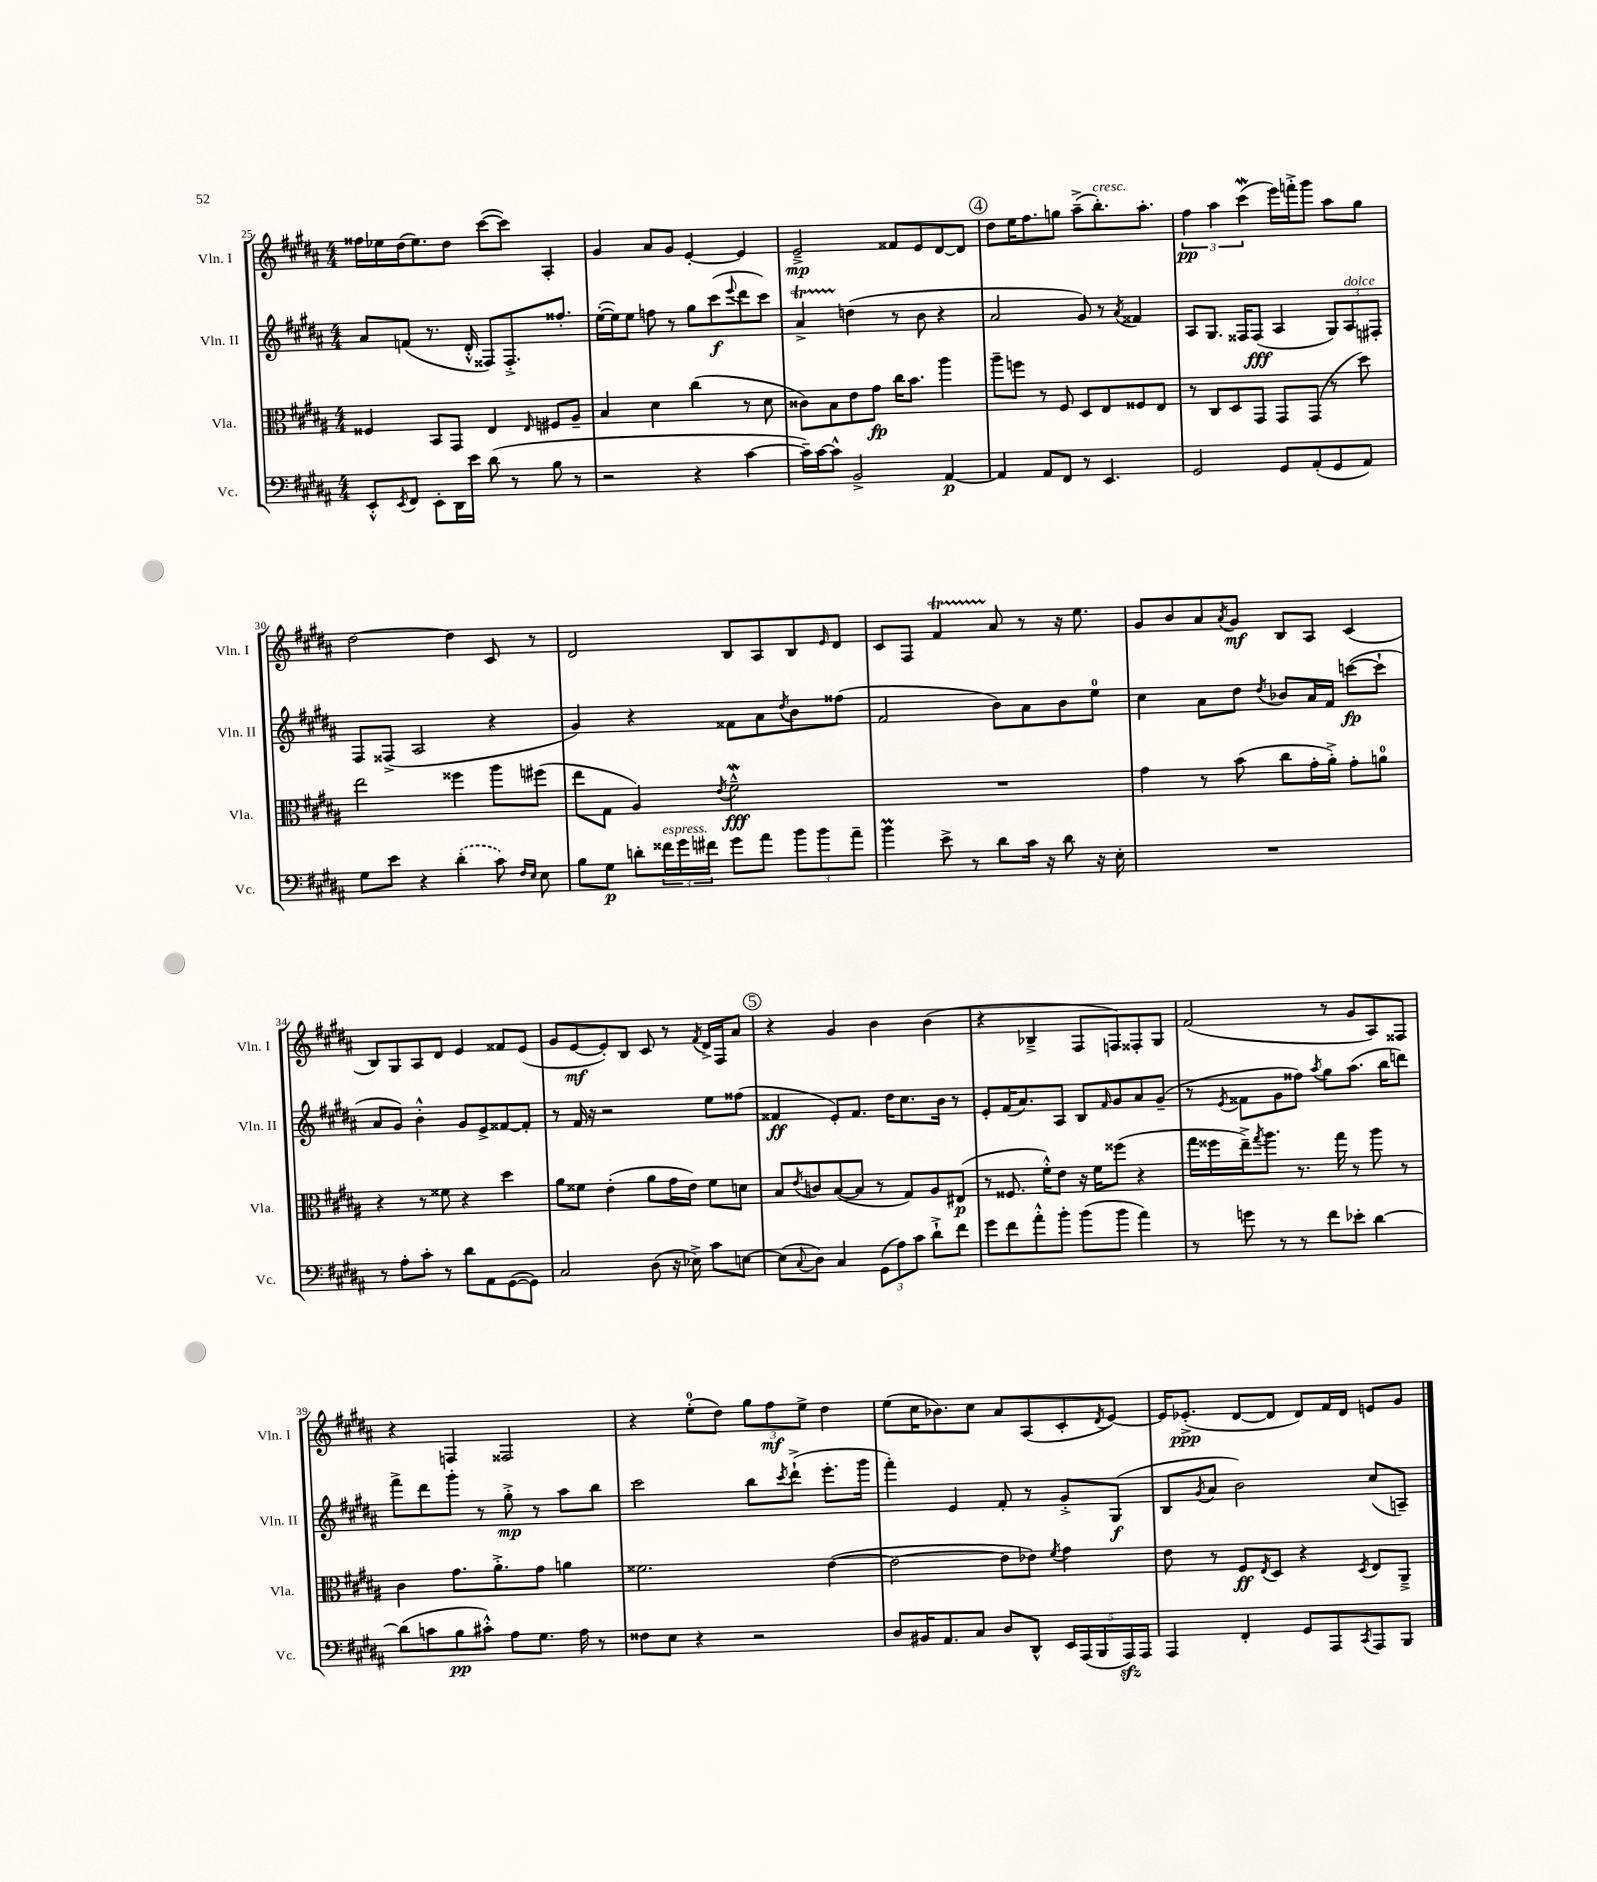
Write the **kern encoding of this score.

**kern	**kern	**kern	**kern
*staff4	*staff3	*staff2	*staff1
*clefF4	*clefC3	*clefG2	*clefG2
*k[f#c#g#d#a#]	*k[f#c#g#d#a#]	*k[f#c#g#d#a#]	*k[f#c#g#d#a#]
*M4/4	*M4/4	*M4/4	*M4/4
8EE'^^/L	4F##/	8a#/L	16ff##\LL
.	.	.	16ee-\
8qEE/	.	.	.
8FF#/J	.	(8f/J	(16dd#\J
.	.	.	8.ee-\)
8EE'\L	8BB/L	8.r	.
16DD#\L	8GG#/J	.	8dd#\J
16e\JJ	.	16d#'^^/	.
(8d#\	4E/	8F##/L)	([8ccc#\L
8r	.	8.F##'^/	8ccc#\]J)
.	16qqE/	.	.
8B\	8F#/L	.	4A#'/
.	.	8.ff##'/J	.
8r	8A#~/J	.	.
=	=	=	=
2r	4B/	([16ee'\LL	4g#/
.	.	16ee\]J)	.
.	.	8ee\J	.
.	4d#\	8ff\	8a#/L
.	.	8r	8g#/J
4r	(4cc#\	8gg#\L	[4e'/
.	.	(8ccc#\	.
.	.	8qqeee/	.
[4c#\	8r	8ddd#\	4e/]
.	8d#\	8ccc#\J)	.
=	=	=	=
16c#~\]LL)	8c##\L)	4a#^/	2e~^/
[16c#\J	.	.	.
8c#^^\]J	8B\	.	.
2BB^/	8e\	(4dd\	.
.	8g#\J	.	.
.	16cc#\LK	8r	8f##/L
.	8.b\J	.	.
.	.	8b\	8e/
[4AA#/	4aa#\	4r	[8d#/
.	.	.	8d#/]J
=	=	=	=
4AA#/]	8aa#~\L	2a#/	8dd#\L
.	8ff\J	.	16ee\K
.	.	.	8.ff#\
8AA#/L	8r	.	.
8FF#/J	8F#/	.	8gg\J
8r	8D#/L	8g#/)	(8aa#~^\L
4.EE/	8E/	8r	8.bb'\)
.	.	8qa#/	.
.	8F##/	4f##/	.
.	.	.	8.aa#'\J
.	8E/J	.	.
=	=	=	=
2GG#/	8r	8A#/L	6ff#\
.	8C#/L	8.G#/J	.
.	.	.	6aa#\
.	8D#/	.	.
.	.	16F##/LK	.
.	.	.	(6ccc#\
.	8GG#/J	(8F##/J	.
8GG#/L	8GG#/L	4A#/	16eee\LL)
.	.	.	16fff'^\J
(8AA#'/	(8GG#/J	.	8ggg#\J
8GG#/	8r	12G#/L)	8aa#\L
.	.	12A#/	.
8AA#/J)	8dd#\)	.	8gg#\J
.	.	12F#'/J	.
=	=	=	=
8G#\L	2ee\	8F#/L	[2dd#\
8e\J	.	(8F##^/J	.
4r	.	2A#/	.
(4d#'\	4ff##\	.	4dd#\]
8c#\)	8aa#\L	4r	8c#/
16qqF#/LL	.	.	.
16qqE/JJ	.	.	.
8E\	(8ff#\J	.	8r
=	=	=	=
8B\L	8ee\L	4g#/)	2d#/
8G#\J	8G#\J	.	.
8d'\L	4A#/)	4r	.
24f##\L	.	.	.
24g#\	.	.	.
24f#\JJ	.	.	.
.	8qe/	.	.
8g#\L	2f#~^^\	8f##\L	8B/L
8a#\J	.	8a#\	8A#/
.	.	8qdd#/	.
12b\L	.	8b\	8B/
12b\	.	.	.
.	.	.	16qqe/
.	.	(8ff##\J	8d#/J
12a#~\J	.	.	.
=	=	=	=
4b\	1r	2f#/	8c#/L
.	.	.	8F#/J
8e^\	.	.	4f#/
8r	.	.	.
8d#\L	.	8b\L)	8a#/
16c#\Jk	.	8a#\	8r
16r	.	.	.
8d#\	.	8b\	16r
.	.	.	8.ee\
16r	.	8ee\J	.
16E'\	.	.	.
=	=	=	=
1r	4g#\	4cc#\	8g#/L
.	.	.	8b/
.	8r	8a#\L	8a#/
.	.	.	8qa#/
.	(8b\	8dd#\J	8g#/J
.	.	8qdd#/	.
.	8cc#\L	8b-/L	8B/L
.	16g#'\L	16a#/L	8A#/J
.	16a#'^\JJ)	16f#/JJ	.
.	8g#'\L	([8ccc\L	(4c#/
.	8a\J	8ccc`\]J	.
=	=	=	=
8r	4r	8a#/L	8B/L)
8A#'\L	.	8g#/J)	8G#/
8c#'\J	8r	4b'^^\	8A#/
8r	8f##\	.	8d#/J
8d#\L	4r	8g#/L	4e/
8AA#\	.	8e^/	.
([8GG#\	4dd#\	[8f##/	8f##/L
8GG#\]J)	.	8f##'/]J	(8e/J
=	=	=	=
2C#/	8a#\L	8r	8g#/L
.	8f##\J	16f#/	[8e/
.	.	16r	.
.	(4e'\	2r	8e'/])
.	.	.	8B/J
(8D#\	8a#\L	.	8c#/
16r	16g#\L	.	8r
16E-^\)	16e\JJ)	.	.
.	.	.	8qf#/
8c#\L	8f##\L	8ee\L	16d#^/LL
.	.	.	16F#/J
[8E\J	8d\J	(8ff##\J	8a#/J
=	=	=	=
(8E\]L	8B/L	4f##/	4r
8qqC#/	8qe/	.	.
8D#\J)	8c/	.	.
4C#/	([8B/	8e'/L)	4g#/
.	8B/]J	8.f##/J	.
(12GG#\L	8r	.	4b\
.	.	16dd#\LK	.
12A#\)	.	.	.
.	8G#/L)	8.cc#\	.
12c#\J	.	.	.
8d#`^\L	8A#/	.	(4b\
.	.	16b\Jk	.
8f#\J	(8E#/J	8r	.
=	=	=	=
8g#\L	8r	8e'/L	4r
8f#\	8.F##/	(16f#/K	.
.	.	8.a#/)	.
8a#'^^\	.	.	4B-~^/
.	16f#'^^\LK)	.	.
8b'\J	8e\J	8A#/J	.
(8b\L	16r	8B/L	8F#/L
.	16f#\LK	.	.
.	.	16qqf#/	.
8b\J	(8ff##\J	8g#/	8F/)
4a#\)	4r	8a#/	8F##'/
.	.	(8g#~/J	8G#/J
=	=	=	=
8r	16gg#\LL	8r	(2f#/
.	16ff##\	.	.
.	.	8qe/	.
8g\	16ee~^\J)	8f##\L	.
.	8qgg#/	.	.
.	8.aa#\J	.	.
8r	.	8g#\	.
8r	8.r	8ff##\J)	.
.	.	8qaa#/	.
8f#\L	.	8gg#\L	8r
.	16gg#\	.	.
8e-'\J	8r	(8.aa#\J	8g#/L
[4d#\	8aa#\	.	8A#/)
.	.	16bb\LK	.
.	8r	8ddd\J)	8F##/J
=	=	=	=
(8d#\]L	4c#\	8fff#^\L	4r
8c\	.	8ddd#\	.
8B\	8.g#\L	8ggg#'\J	4F/
8c#'^^\J)	.	8r	.
.	8.a#'^\	.	.
8A#\L	.	8gg#'^\	2F##/
8.G#\J	8g#\J	8r	.
.	4a\	8aa#\L	.
16A#\	.	.	.
8r	.	8bb\J	.
=	=	=	=
8F##\L	2.f##\	2ccc#\	4r
8E\J	.	.	.
4r	.	.	(8ee'\L
.	.	.	8dd#\J)
2r	.	8bb\L	12gg#\L
.	.	.	12ff#\
.	.	8qccc#/	.
.	.	(8ddd#`^\J	.
.	.	.	12ee^\J
.	([4e\	8.eee'\L	4dd#\
.	.	16ggg#\Jk	.
=	=	=	=
8D#/L	2e\_	4fff#'\)	(8ee\L
16BB#/K	.	.	16cc#\K
8.AA#/	.	.	8.b-\)
.	.	4e/	.
8C#/J	.	.	8cc#\J
8D#/L	8e\]L	8f#'/	8a#/L
8DD#^^/J	8e-\J)	8r	(8A#/
.	8qf#/	.	.
20EE/LL	4g#\	8g#'^/L	8c#'/
(20AAA#/	.	.	.
20BBB/	.	.	.
.	.	.	8qd#/
.	.	(8G#/J	[8e/J)
20AAA#/)	.	.	.
20AAA#/JJ	.	.	.
=	=	=	=
4AAA#/	8e\	8B/L	16e/]LK
.	.	.	(8.e-'^/J
.	.	8qg#/	.
.	8r	8a#/J	.
4FF#'/	8F#/L	2b\)	[8d#/L
.	8qE/	.	.
.	8D#/J	.	8d#/]J
8GG#/L	4r	.	8d#/L)
8AAA#/	.	.	16f#/L
.	.	.	16d#/JJ
8qCC#/	8qD#/	.	.
8AAA#/	8E/L	(8cc#/L	8e/L
8BBB/J	8AA#~^/J	8A~/J)	8g#/J
==	==	==	==
*-	*-	*-	*-
